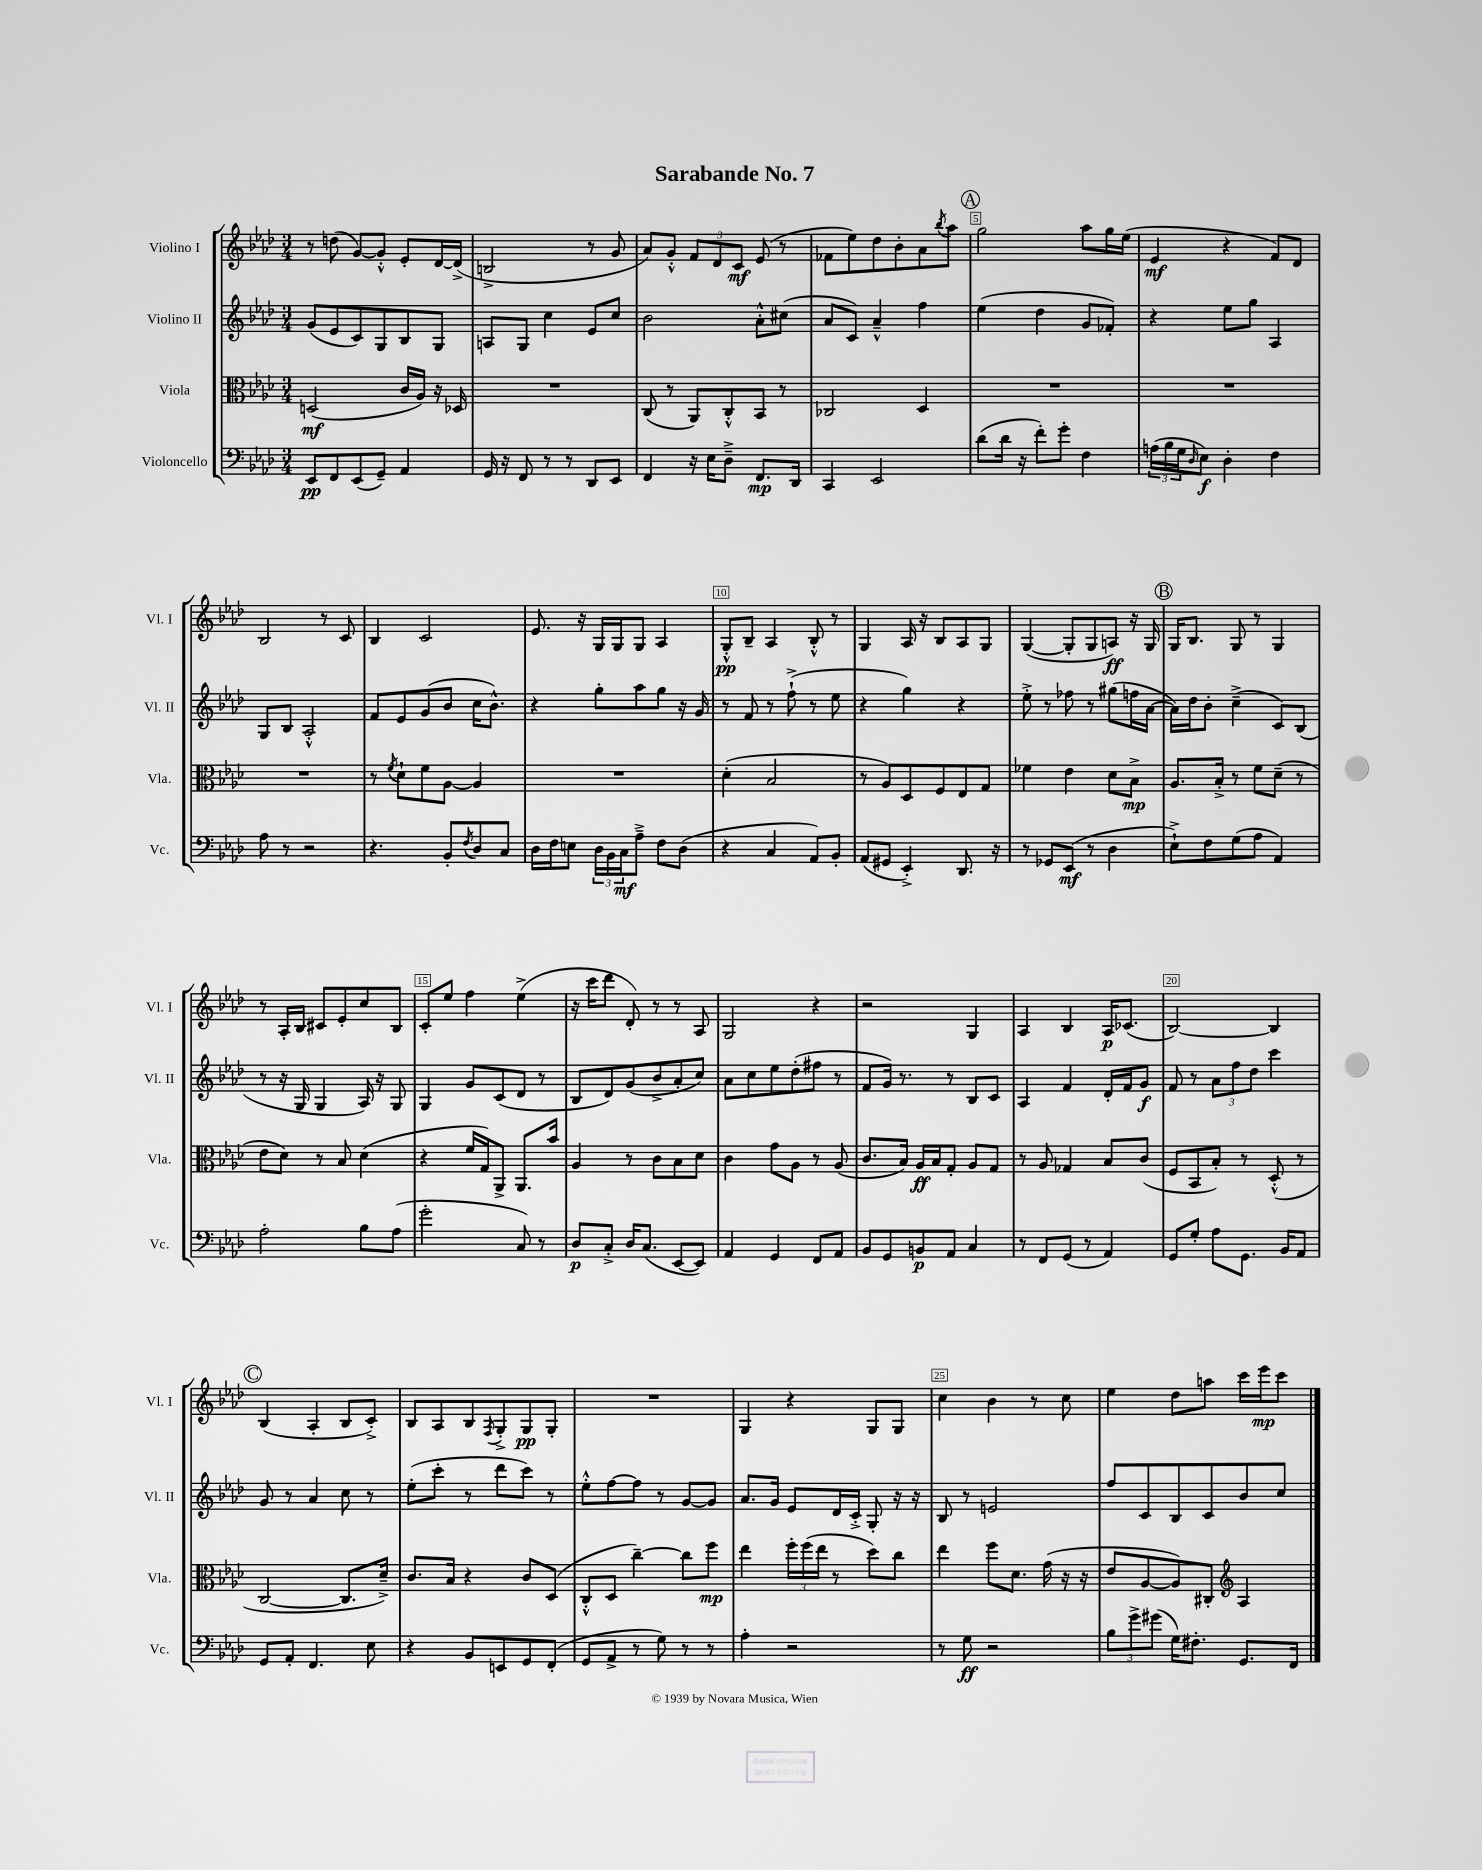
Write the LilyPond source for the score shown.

\header { title = "Sarabande No. 7" }
<<
\new StaffGroup <<
\new Staff = "s0" \with { instrumentName = "Violino I" shortInstrumentName = "Vl. I" } {
    \clef treble \key aes \major \numericTimeSignature \time 3/4
    r8 d''8( g'8~) g'8-.-^ ees'8-. des'16~ des'16->( |
    b2-> r8 g'8 |
    aes'8) g'8-.-^ \tuplet 3/2 { f'8 des'8 c'8\mf } ees'8( r8 |
    fes'8 ees''8) des''8 bes'8-. aes'8 \acciaccatura { bes''8 } aes''8 |
    \mark \markup { \circle "A" } g''2 aes''8 g''16 ees''16( |
    ees'4\mf r4 f'8) des'8 |
    bes2 r8 c'8 |
    bes4 c'2 |
    ees'8. r16 g16 g16 g8 aes4 |
    g8-.-^\pp bes8-- aes4 bes8-.-^ r8 |
    g4 aes16 r16 bes8 aes8 g8 |
    g4~( g8-. g8 a8\ff) r16 g16 |
    \mark \markup { \circle "B" } g16 bes8. g8 r8 g4 |
    r8 aes16-. bes16 cis'8 ees'8-. c''8 bes8 |
    c'8-. ees''8 f''4 ees''4->( |
    r16 c'''16 des'''8 des'8-.) r8 r8 aes8 |
    g2 r4 |
    r2 g4 |
    aes4 bes4 aes16\p ces'8.( |
    bes2~) bes4 |
    \mark \markup { \circle "C" } bes4( aes4-. bes8 c'8-.->) |
    bes8 aes8 bes8 \acciaccatura { f8 } g8-.-> g8\pp g8-. |
    R2. |
    g4 r4 g8 g8 |
    c''4 bes'4 r8 c''8 |
    ees''4 des''8 a''8 c'''16 ees'''16\mp c'''8 \bar "|." |
}
\new Staff = "s1" \with { instrumentName = "Violino II" shortInstrumentName = "Vl. II" } {
    \clef treble \key aes \major \numericTimeSignature \time 3/4
    g'8( ees'8 c'8) g8 bes8 g8 |
    a8 g8 c''4 ees'8 c''8 |
    bes'2 aes'8-.-^ cis''8( |
    aes'8 c'8) aes'4---^ f''4 |
    \mark \markup { \circle "A" } ees''4( des''4 g'8 fes'8-.) |
    r4 ees''8 g''8 aes4 |
    g8 bes8 aes2-.-^ |
    f'8 ees'8 g'8( bes'8 c''16 bes'8.-^) |
    r4 g''8-. aes''8 g''8 r16 g'16 |
    r8 f'8 r8 f''8-!->( r8 ees''8 |
    r4 g''4) r4 |
    ees''8-.-> r8 fes''8 r8 gis''8( f''16 aes'16~ |
    \mark \markup { \circle "B" } aes'16) des''16 bes'8-. c''4--->( c'8) bes8( |
    r8 r16 g16 g4 aes16) r16 g8 |
    g4 g'8 c'8( des'8 r8 |
    bes8 des'8) g'8( bes'8-> aes'8-. c''8) |
    aes'8 c''8 ees''8 des''8-.( fis''8 r8 |
    f'8 g'16) r8. r8 bes8 c'8 |
    aes4 f'4 des'16-. f'16 g'8\f |
    f'8 r8 \tuplet 3/2 { aes'8 f''8 des''8 } c'''4 |
    \mark \markup { \circle "C" } g'8 r8 aes'4 c''8 r8 |
    ees''8-.( c'''8-. r8 des'''8 c'''8) r8 |
    ees''8-.-^ f''8~ f''8 r8 g'8~ g'8 |
    aes'8. g'16 ees'8 des'16 c'16-.-> g8-. r16 r16 |
    bes8 r8 e'2 |
    f''8 c'8 bes8 c'8 bes'8 c''8 \bar "|." |
}
\new Staff = "s2" \with { instrumentName = "Viola" shortInstrumentName = "Vla." } {
    \clef alto \key aes \major \numericTimeSignature \time 3/4
    d2\mf( c'16 aes16) r16 des16 |
    R2. |
    c8( r8 aes,8) c8-.-^ bes,8 r8 |
    ces2 des4 |
    \mark \markup { \circle "A" } R2. |
    R2. |
    R2. |
    r8 \acciaccatura { f'8 } des'8-! f'8 aes8~ aes4 |
    R2. |
    des'4-.( bes2 |
    r8 aes8) des8 f8 ees8 g8 |
    fes'4 ees'4 des'8 bes8->\mp |
    \mark \markup { \circle "B" } aes8. bes16-.-> r8 f'8 des'8--( r8 |
    ees'8 des'8) r8 bes8 des'4( |
    r4 f'16 g16) aes,8-> aes,8. bes'16 |
    aes4 r8 c'8 bes8 des'8 |
    c'4 g'8 aes8 r8 aes8( |
    c'8. bes16) aes16\ff bes16 g8-. aes8 g8 |
    r8 aes8 ges4 bes8 c'8( |
    f8 bes,8 bes8-.) r8 des8-.-^( r8 |
    \mark \markup { \circle "C" } c2~ c8. des'16--->) |
    c'8. bes16 r4 c'8 des8( |
    c8-.-^ des8 c''4~--) c''8 f''8\mp |
    ees''4 \tuplet 3/2 { f''16-. f''16( ees''16 } r8 des''8) c''8 |
    ees''4 f''8 des'8. g'16( r16 r16 |
    ees'8 aes8~ aes8) cis8-. \clef treble aes4 \bar "|." |
}
\new Staff = "s3" \with { instrumentName = "Violoncello" shortInstrumentName = "Vc." } {
    \clef bass \key aes \major \numericTimeSignature \time 3/4
    ees,8\pp f,8 ees,8( g,8--) aes,4 |
    g,16 r16 f,8 r8 r8 des,8 ees,8 |
    f,4 r16 ees16 des8---> f,8.\mp des,16 |
    c,4 ees,2 |
    \mark \markup { \circle "A" } des'8( des'16 r16 f'8-.) g'8-. f4 |
    \tuplet 3/2 { a16( bes16 g16 } \grace { des16 } ees8\f) des4-. f4 |
    aes8 r8 r2 |
    r4. bes,8-. \acciaccatura { f8 } des8 c8 |
    des16 f16 e8 \tuplet 3/2 { des16 bes,16 c16\mf } aes8---> f8 des8( |
    r4 c4 aes,8) bes,8-. |
    aes,8( gis,8 ees,4-.->) des,8. r16 |
    r8 ges,8 ees,8\mf( r8 des4 |
    \mark \markup { \circle "B" } ees8-!->) f8 g8( aes8 aes,4) |
    aes2-. bes8 aes8( |
    g'2-. c8) r8 |
    des8\p c8-.-> des16 c8.( ees,8~ ees,8) |
    aes,4 g,4 f,8 aes,8 |
    bes,8 g,8 b,8\p aes,8 c4 |
    r8 f,8 g,8( r8 aes,4) |
    g,8 g8-. aes8 g,8. bes,16 aes,8 |
    \mark \markup { \circle "C" } g,8 aes,8-. f,4. ees8 |
    r4 bes,8 e,8 g,8 f,8-.( |
    g,8 aes,8-> r8 g8) r8 r8 |
    aes4-. r2 |
    r8 g8\ff r2 |
    \tuplet 3/2 { bes8 g'8-> gis'8( } g16) fis8.-. g,8. f,16 \bar "|." |
}
>>
>>
\layout { \context { \Score \override BarNumber.break-visibility = ##(#f #t #t) barNumberVisibility = #(every-nth-bar-number-visible 5) \override BarNumber.stencil = #(make-stencil-boxer 0.1 0.3 ly:text-interface::print) } }
